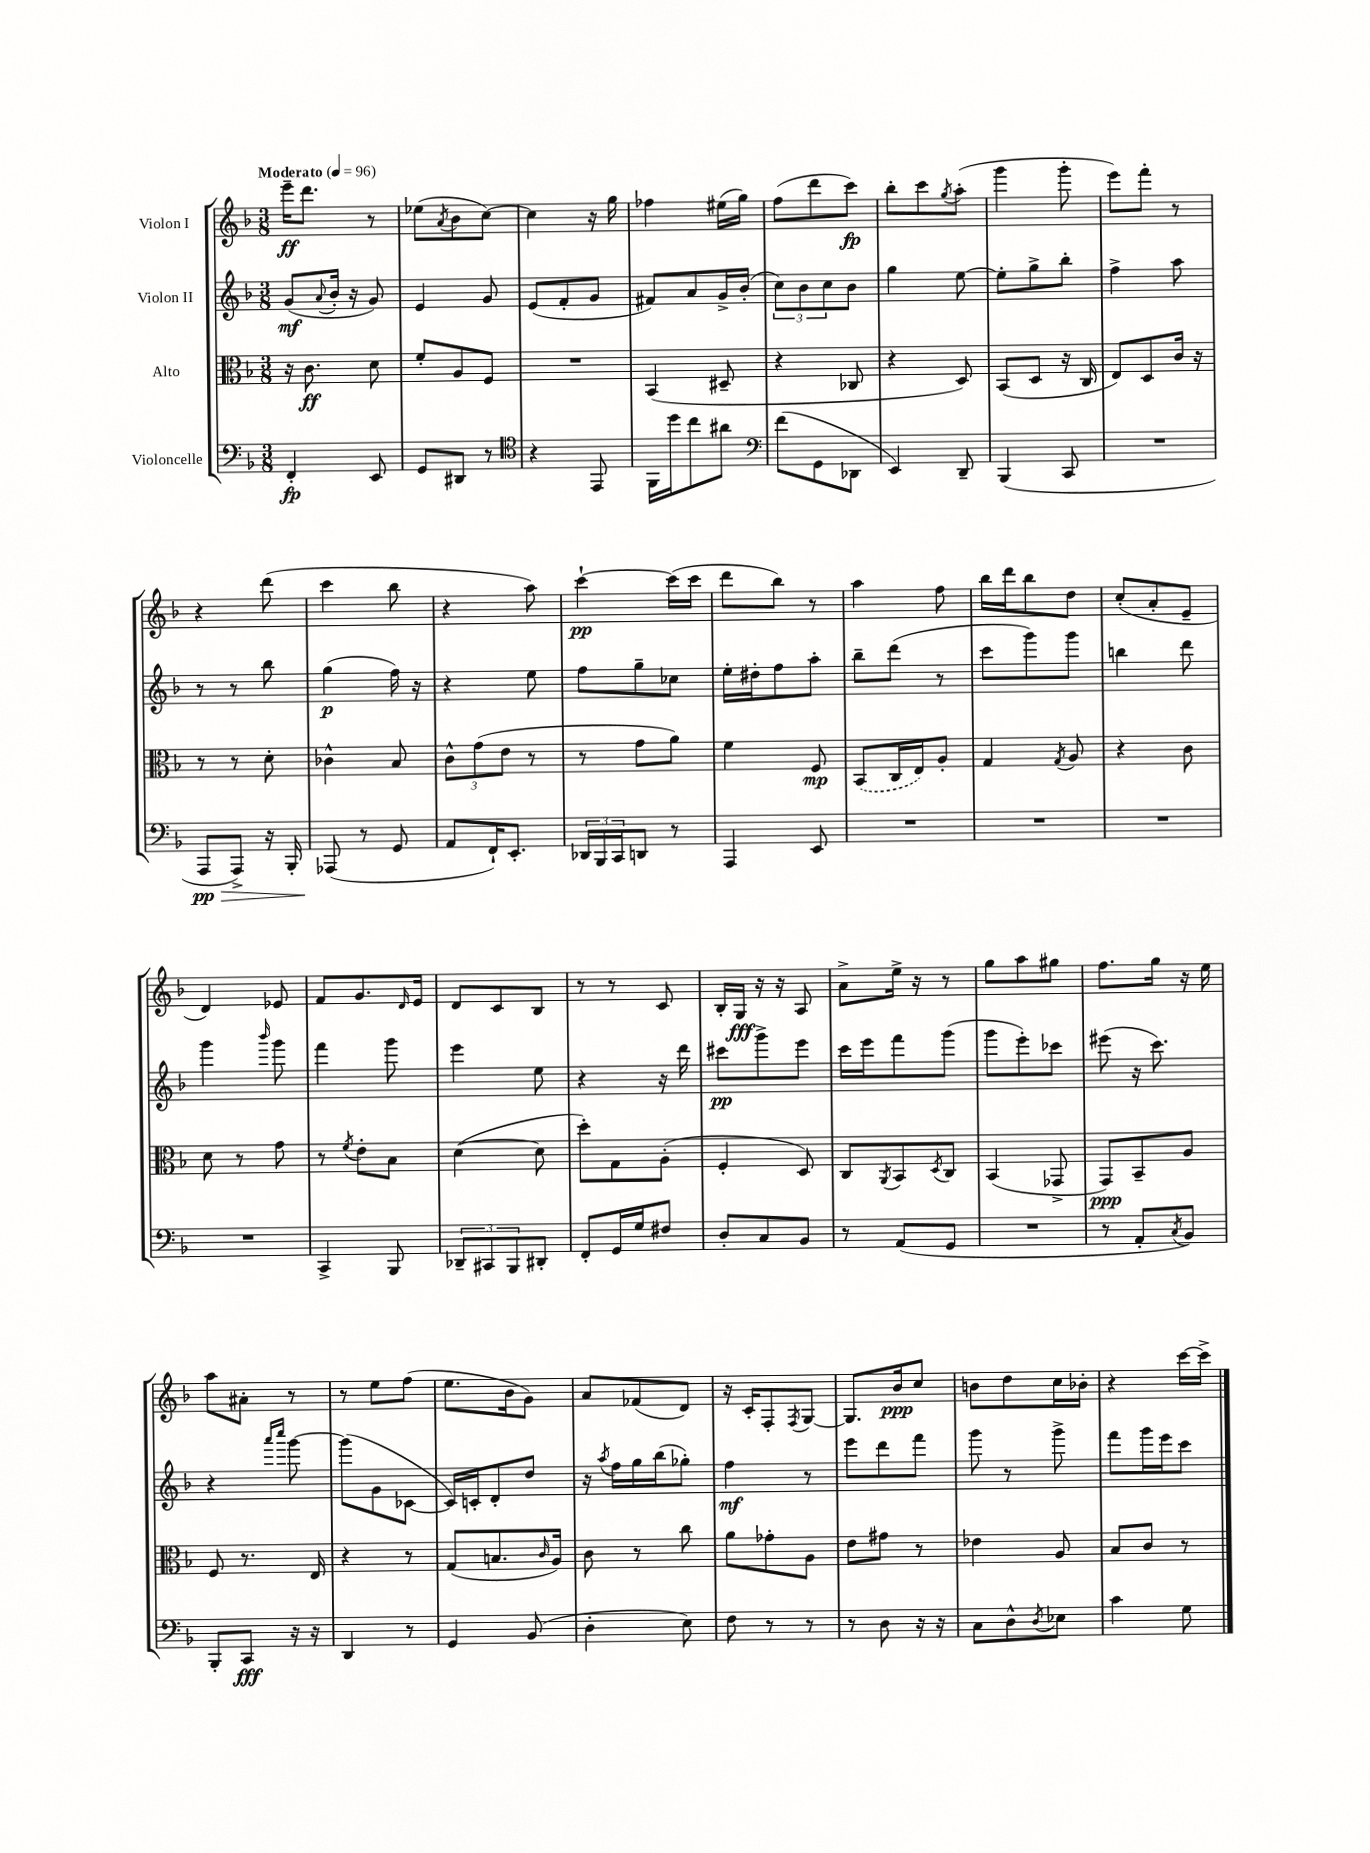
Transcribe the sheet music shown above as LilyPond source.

<<
\new StaffGroup <<
\new Staff = "s0" \with { instrumentName = "Violon I" } {
    \clef treble \key f \major \numericTimeSignature \time 3/8 \tempo "Moderato" 4 = 96
    e'''16--\ff d'''8. r8 |
    ees''8( \acciaccatura { a'8 } bes'8 c''8~) |
    c''4 r16 g''16 |
    fes''4 eis''16( g''16) |
    f''8( d'''8 c'''8\fp) |
    bes''8-. c'''8 \acciaccatura { g''8 } a''8-.( |
    g'''4 g'''8-. |
    e'''8) f'''8-. r8 |
    r4 d'''8( |
    c'''4 bes''8 |
    r4 a''8) |
    c'''4~-!\pp c'''16( c'''16 |
    d'''8 bes''8) r8 |
    a''4 f''8 |
    bes''16 d'''16 bes''8 d''8 |
    c''8-.( a'8-. e'8-- |
    d'4) ees'8 |
    f'8 g'8. \grace { d'16 } e'16 |
    d'8 c'8 bes8 |
    r8 r8 c'8 |
    bes16-. g16\fff r16 r16 a8 |
    a'8-> e''16-> r16 r8 |
    g''8 a''8 gis''8 |
    f''8. g''16 r16 e''16 |
    a''8 ais'8-. r8 |
    r8 e''8 f''8( |
    e''8. bes'16 g'8) |
    a'8 fes'8( d'8) |
    r16 c'16-. f8-. \acciaccatura { f8 } g8~ |
    g8. bes'16\ppp c''8 |
    b'8 d''8 c''16 bes'16-. |
    r4 c'''16~ c'''16-> \bar "|." |
}
\new Staff = "s1" \with { instrumentName = "Violon II" } {
    \clef treble \key f \major \numericTimeSignature \time 3/8
    g'8\mf( \appoggiatura { a'8 } bes'16-. r16 g'8) |
    e'4 g'8 |
    e'8( f'8-. g'8 |
    fis'8) a'8 g'16-> bes'16-.( |
    \tuplet 3/2 { c''8) bes'8 c''8 } bes'8 |
    g''4 e''8~ |
    e''8-. g''8-> bes''8-. |
    f''4-> a''8 |
    r8 r8 bes''8 |
    g''4\p( f''16) r16 |
    r4 e''8 |
    f''8 g''8-- ces''8 |
    e''16-. dis''16-. f''8 a''8-. |
    bes''8-- d'''8( r8 |
    c'''8 g'''8) g'''8 |
    b''4 d'''8 |
    g'''4 \grace { bes'''16 } g'''8 |
    f'''4 g'''8 |
    e'''4 e''8 |
    r4 r16 d'''16 |
    cis'''8\pp g'''8-> e'''8 |
    c'''16 e'''16 f'''8 g'''8( |
    g'''8 e'''8-.) ces'''8 |
    eis'''8( r16 c'''8.) |
    r4 \grace { a'''16 c''''16 } g'''8~ |
    g'''8( g'8 ces'8~ |
    ces'16) c'16-. d'8-. d''8 |
    r16 \acciaccatura { a''8 } f''16 g''16 bes''16( ges''8-.) |
    f''4\mf r8 |
    e'''8 d'''8 f'''8 |
    g'''8 r8 g'''8-> |
    f'''8 g'''16 e'''16 c'''8 \bar "|." |
}
\new Staff = "s2" \with { instrumentName = "Alto" } {
    \clef alto \key f \major \numericTimeSignature \time 3/8
    r16 c'8.\ff d'8 |
    f'8-. a8 f8 |
    R4. |
    bes,4( dis8-- |
    r4 ces8 |
    r4 d8) |
    bes,8( d8 r16 c16 |
    e8) d8 c'16 r16 |
    r8 r8 d'8-. |
    ces'4-^ bes8 |
    \tuplet 3/2 { c'8-^ g'8( e'8 } r8 |
    r8 g'8 a'8) |
    f'4 f8\mp |
    \once \slurDashed bes,8( c16 e16) a8-. |
    g4 \acciaccatura { g8 } a8 |
    r4 c'8 |
    d'8 r8 g'8 |
    r8 \acciaccatura { f'8 } e'8-. bes8 |
    d'4~( d'8 |
    d''8-.) g8 a8-.( |
    f4-. d8) |
    c8 \acciaccatura { a,8 } bes,8 \acciaccatura { d8 } c8 |
    bes,4( ges,8-> |
    g,8\ppp) bes,8-- a8 |
    f8 r8. e16 |
    r4 r8 |
    g8( b8. \grace { c'16 } a16) |
    c'8 r8 c''8 |
    a'8 ges'8-. a8 |
    e'8 gis'8 r8 |
    ees'4 a8 |
    bes8 c'8 r8 \bar "|." |
}
\new Staff = "s3" \with { instrumentName = "Violoncelle" } {
    \clef bass \key f \major \numericTimeSignature \time 3/8
    f,4-.\fp e,8 |
    g,8 dis,8 r8 |
    \clef tenor r4 e,8 |
    f,16 d''16 c''8 ais'8 |
    \clef bass f'8( g,8 des,8 |
    e,4) d,8-- |
    bes,,4( c,8 |
    R4. |
    a,,8\pp\> a,,8->) r16 bes,,16-. |
    aes,,8\!( r8 g,8 |
    a,8 f,16-!) e,8.-. |
    \tuplet 3/2 { des,16 bes,,16 c,16 } d,8 r8 |
    a,,4 e,8 |
    R4. |
    R4. |
    R4. |
    R4. |
    c,4-> bes,,8 |
    \tuplet 3/2 { des,8-- cis,8 bes,,8 } dis,8-. |
    f,8-. g,16 g16 fis8 |
    d8-. c8 bes,8 |
    r8 a,8( g,8 |
    R4. |
    r8 a,8-. \acciaccatura { c8 } bes,8) |
    bes,,8-. c,8\fff r16 r16 |
    d,4 r8 |
    g,4 bes,8( |
    d4-. e8) |
    f8 r8 r8 |
    r8 d8 r16 r16 |
    c8 d8-^ \acciaccatura { d8 } ees8 |
    c'4 g8 \bar "|." |
}
>>
>>
\layout { \context { \Score \remove "Bar_number_engraver" } }
